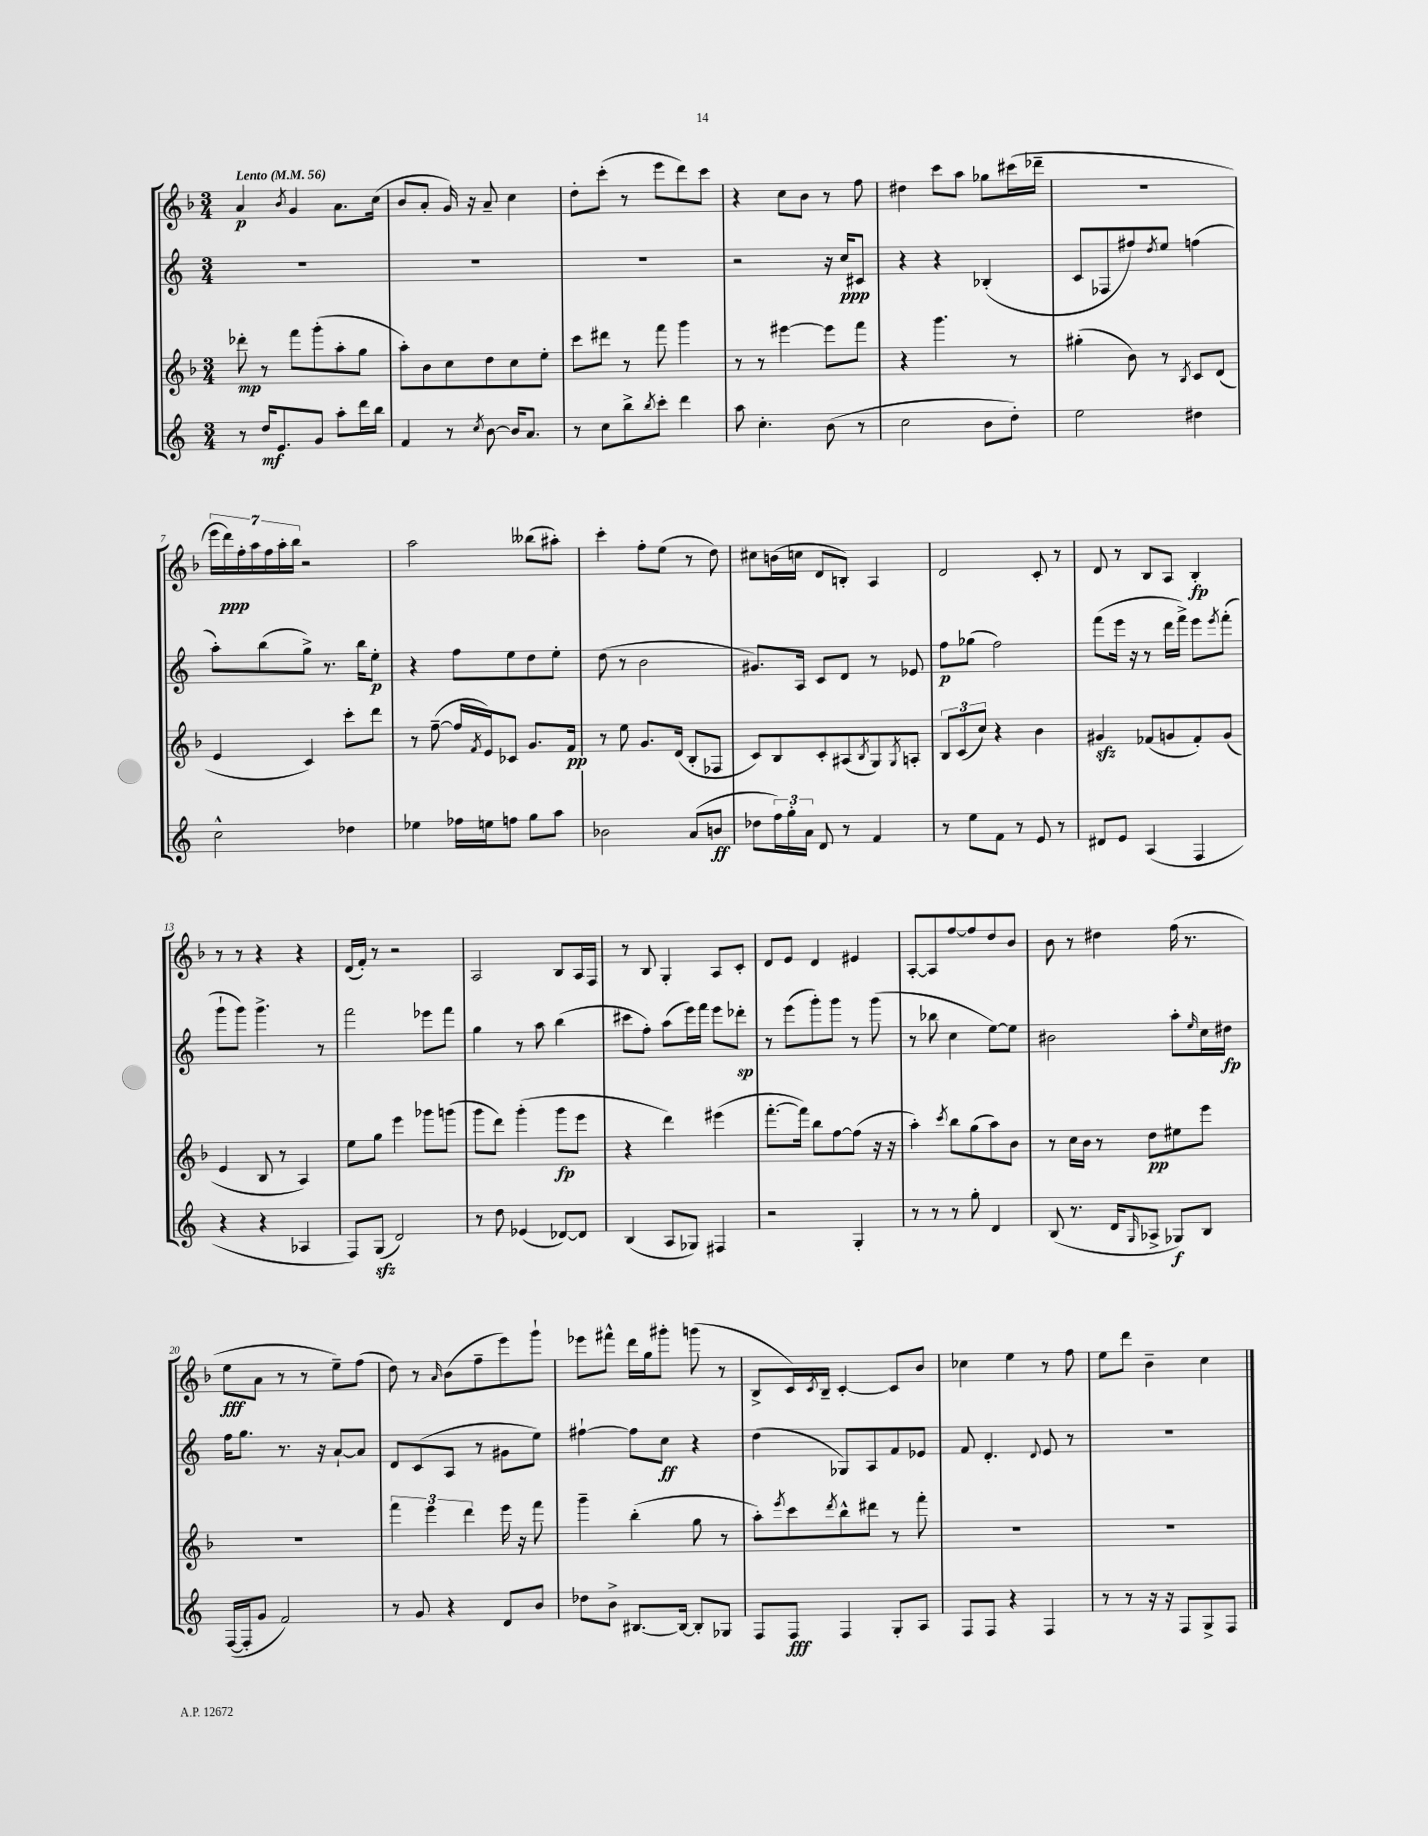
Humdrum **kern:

**kern	**dynam	**kern	**dynam	**kern	**dynam	**kern	**dynam
*part4	*part4	*part3	*part3	*part2	*part2	*part1	*part1
*staff4	*staff4	*staff3	*staff3	*staff2	*staff2	*staff1	*staff1
*clefG2	*	*clefG2	*	*clefG2	*	*clefG2	*
*k[]	*	*k[b-]	*	*k[]	*	*k[b-]	*
*M3/4	*	*M3/4	*	*M3/4	*	*M3/4	*
*MM56	*	*MM56	*	*MM56	*	*MM56	*
=1	=1	=1	=1	=1	=1	=1	=1
!	!	!	!	!	!	!LO:TX:a:B:t=Lento	!
8r	.	8ddd-X'\	mp	2.r	.	4a/	p
16dd/KL	mf	8r	.	.	.	.	.
8.e/	.	.	.	.	.	.	.
.	.	.	.	.	.	8qb-/	.
.	.	8fff\L	.	.	.	4g/	.
8g/J	.	(8ggg'\	.	.	.	.	.
8aa'\L	.	8aa'\	.	.	.	8.a\L	.
16ddd\L	.	8gg\J	.	.	.	.	.
16bb\JJ	.	.	.	.	.	(16cc\Jk	.
=2	=2	=2	=2	=2	=2	=2	=2
4f/	.	8aa'\L)	.	2.r	.	8b-/L	.
.	.	8b-\	.	.	.	8a'/J	.
8r	.	8cc\	.	.	.	16g/)	.
.	.	.	.	.	.	16r	.
8qcc/	.	.	.	.	.	.	.
[8b\	.	8dd\	.	.	.	8a~/	.
16b/KL]	.	8cc\	.	.	.	4cc\	.
8.a/J	.	.	.	.	.	.	.
.	.	8ee'\J	.	.	.	.	.
=3	=3	=3	=3	=3	=3	=3	=3
8r	.	8ccc\L	.	2.r	.	8dd'\L	.
8cc\L	.	8ddd#X\J	.	.	.	(8ccc'\J	.
8bb^\	.	8r	.	.	.	8r	.
8qbb/	.	.	.	.	.	.	.
8ccc'\J	.	8fff\	.	.	.	8eee\L	.
4ddd\	.	4ggg\	.	.	.	8ddd\)	.
.	.	.	.	.	.	8ccc\J	.
=4	=4	=4	=4	=4	=4	=4	=4
8aa\	.	8r	.	2r	.	4r	.
4.cc'\	.	8r	.	.	.	.	.
.	.	[4eee#X\	.	.	.	8cc\L	.
.	.	.	.	.	.	8b-\J	.
(8b\	.	8eee#\L]	.	16r	.	8r	.
.	.	.	.	16cc/KL	ppp	.	.
8r	.	8fff\J	.	8c#X/J	.	8ff\	.
=5	=5	=5	=5	=5	=5	=5	=5
2cc\	.	4r	.	4r	.	4dd#X\	.
.	.	4.ggg\	.	4r	.	8ccc\L	.
.	.	.	.	.	.	8aa\J	.
8b\L	.	.	.	(4B-X'/	.	8gg-X\L	.
8dd'\J)	.	8r	.	.	.	(16ccc#X\L	.
.	.	.	.	.	.	16ddd-X~\JJ	.
=6	=6	=6	=6	=6	=6	=6	=6
2ee\	.	(4gg#X'\	.	8c/L	.	2.r	.
.	.	.	.	8F-X/	.	.	.
.	.	8b-\)	.	8ff#X/)	.	.	.
.	.	.	.	8qdd/	.	.	.
.	.	8r	.	8ee/J	.	.	.
.	.	8qB-/	.	.	.	.	.
4dd#X\	.	8c/L	.	(4ffn\	.	.	.
.	.	(8d/J	.	.	.	.	.
!!LO:LB:g=z
=7	=7	=7	=7	=7	=7	=7	=7
2cc^^\	.	4e/	.	8aa'\L)	.	28eee\LL	.
.	.	.	.	.	.	28ddd\)	ppp
.	.	.	.	.	.	28ff'\	.
.	.	.	.	.	.	28aa\	.
.	.	.	.	(8bb\	.	.	.
.	.	.	.	.	.	28ff\	.
.	.	.	.	.	.	28aa'\	.
.	.	.	.	.	.	28bb-\JJ	.
.	.	4c/)	.	8gg^\J)	.	2r	.
.	.	.	.	8.r	.	.	.
4dd-X\	.	8ccc'\L	.	.	.	.	.
.	.	.	.	16bb\KL	.	.	.
.	.	8ddd\J	.	8ee'\J	p	.	.
=8	=8	=8	=8	=8	=8	=8	=8
4ee-X\	.	8r	.	4r	.	2aa\	.
.	.	([8ff~\	.	.	.	.	.
16ff-X\LL	.	16ff/LL]	.	8ff\L	.	.	.
.	.	8qf/	.	.	.	.	.
16een\J	.	16e/J)	.	.	.	.	.
8ffn\J	.	8c-X/J	.	8ee\	.	.	.
8gg\L	.	8.g/L	.	8dd\	.	(8bb--X\L	.
8aa\J	.	.	.	8ee'\J	.	8aa#X'\J)	.
.	.	16f/Jk	pp	.	.	.	.
=9	=9	=9	=9	=9	=9	=9	=9
2b-X\	.	8r	.	(8dd\	.	4ccc'\	.
.	.	8ee\	.	8r	.	.	.
.	.	8.g/L	.	2b\	.	8ff'\L	.
.	.	.	.	.	.	(8ee\J	.
.	.	(16d/Jk	.	.	.	.	.
(8a/L	.	8B-'/L	.	.	.	8r	.
8bn/J	ff	8F-X/J	.	.	.	8dd\)	.
=10	=10	=10	=10	=10	=10	=10	=10
8dd-X\L	.	8c/L)	.	8.g#X/L)	.	8cc#X\L	.
24ff\L)	.	8B-/	.	.	.	(16bn\L	.
24gg'\	.	.	.	.	.	.	.
.	.	.	.	16A/Jk	.	16ccn\JJ	.
24a\JJ	.	.	.	.	.	.	.
8d/	.	8c'/	.	8c/L	.	8d/L	.
8r	.	(8A#X/	.	8d/J	.	8Bn'/J)	.
.	.	8qB-/	.	.	.	.	.
4f/	.	8G/)	.	8r	.	4A/	.
.	.	8qG/	.	.	.	.	.
.	.	8An'/J	.	8e-X/	.	.	.
=11	=11	=11	=11	=11	=11	=11	=11
8r	.	12B-/L	.	8ff\L	p	2d/	.
.	.	(12c/	.	.	.	.	.
8ee\L	.	.	.	(8gg-X\J	.	.	.
.	.	12cc/J)	.	.	.	.	.
8f\J	.	4r	.	2ff\)	.	.	.
8r	.	.	.	.	.	.	.
8e/	.	4b-\	.	.	.	8c'/	.
8r	.	.	.	.	.	8r	.
=12	=12	=12	=12	=12	=12	=12	=12
8d#X/L	.	4g#Xzz/	.	(8fff\L	.	8d/	.
8e/J	.	.	.	16eee\Jk	.	8r	.
.	.	.	.	16r	.	.	.
(4A/	.	(8f-X/L	.	8r	.	8B-/L	.
.	.	8gn/	.	16ddd\LL	.	8A/J	.
.	.	.	.	16fff^\JJ)	.	.	.
4F/	.	8f-'/)	.	8eee\L	.	4B-'/	fp
.	.	.	.	8qeee/	.	.	.
.	.	(8g/J	.	(8fff'\J	.	.	.
!!LO:LB:g=z
=13	=13	=13	=13	=13	=13	=13	=13
4r	.	4e/	.	8ggg`\L	.	8r	.
.	.	.	.	8ggg\J)	.	8r	.
4r	.	8B-/	.	4.ggg^\	.	4r	.
.	.	8r	.	.	.	.	.
4A-X/	.	4A/)	.	.	.	4r	.
.	.	.	.	8r	.	.	.
=14	=14	=14	=14	=14	=14	=14	=14
8F/L)	.	8ee\L	.	2fff\	.	(16d/LL	.
.	.	.	.	.	.	16f'/JJ)	.
(8Gzz/J	.	8gg\J	.	.	.	8r	.
2d/)	.	4eee\	.	.	.	2r	.
.	.	8ggg-X\L	.	8eee-X\L	.	.	.
.	.	(8gggn\J	.	8fff\J	.	.	.
=15	=15	=15	=15	=15	=15	=15	=15
8r	.	8ggg\L	.	4gg\	.	2A/	.
8dd\	.	8ddd\J)	.	.	.	.	.
(4e-X/	.	(4ggg'\	.	8r	.	.	.
.	.	.	.	8aa\	.	.	.
[8d-X/L)	.	8ggg\L	fp	(4bb\	.	8B-/L	.
8d-/J]	.	8eee\J	.	.	.	16A/L	.
.	.	.	.	.	.	16F/JJ	.
=16	=16	=16	=16	=16	=16	=16	=16
(4B/	.	4r	.	8ccc#X\L	.	8r	.
.	.	.	.	8ff'\J)	.	8B-/	.
8A/L	.	4ddd\)	.	(8aa\L	.	4G'/	.
8G-X/J)	.	.	.	16eee\L)	.	.	.
.	.	.	.	16fff\JJ	.	.	.
4F#X/	.	(4eee#X\	.	8eee\L	.	8A/L	.
.	.	.	.	8ddd-X'\J	sp	8c'/J	.
=17	=17	=17	=17	=17	=17	=17	=17
2r	.	[8.fff'\L	.	8r	.	8d/L	.
.	.	.	.	(8eee\L	.	8e/J	.
.	.	16fff\Jk])	.	.	.	.	.
.	.	8bb-\L	.	8ggg'\)	.	4d/	.
.	.	[8ff\	.	8ggg\J	.	.	.
4G'/	.	(8ff\J]	.	8r	.	4e#X/	.
.	.	16r	.	(8ggg\	.	.	.
.	.	16r	.	.	.	.	.
=18	=18	=18	=18	=18	=18	=18	=18
8r	.	4aa'\)	.	8r	.	[8A'/L	.
8r	.	.	.	8bb-X\	.	8A/]	.
.	.	8qccc/	.	.	.	.	.
8r	.	8bb-\L	.	4cc\	.	[8ff/	.
8gg'\	.	(8gg\	.	.	.	8ff/]	.
4d/	.	8aa\)	.	[8ee\L)	.	8dd/	.
.	.	8b-\J	.	8ee\J]	.	8b-/J	.
=19	=19	=19	=19	=19	=19	=19	=19
(8B/	.	8r	.	2b#X\	.	8b-\	.
8.r	.	16cc\LL	.	.	.	8r	.
.	.	16b-\JJ	.	.	.	.	.
.	.	8r	.	.	.	4dd#X\	.
16d/KL	.	.	.	.	.	.	.
16qqG/	.	.	.	.	.	.	.
8A-X^/J	.	8dd\L	pp	.	.	.	.
8G-X/L)	f	8ee#X\	.	8aa'\L	.	(16ff\	.
.	.	.	.	.	.	8.r	.
.	.	.	.	16qqee/	.	.	.
8B/J	.	8eee\J	.	16cc\L	.	.	.
.	.	.	.	16dd#X\JJ	fp	.	.
!!LO:LB:g=z
=20	=20	=20	=20	=20	=20	=20	=20
([16F/LL	.	2.r	.	16ff\KL	.	8ee\L	fff
16F'/J]	.	.	.	8.gg\J	.	.	.
8g/J	.	.	.	.	.	8a\J	.
2f/)	.	.	.	8.r	.	8r	.
.	.	.	.	.	.	8r	.
.	.	.	.	16r	.	.	.
.	.	.	.	[8a`/L	.	8ee~\L)	.
.	.	.	.	8a/J]	.	(8ff\J	.
=21	=21	=21	=21	=21	=21	=21	=21
8r	.	6fff\	.	8d/L	.	8dd\)	.
8g/	.	.	.	(8c/	.	8r	.
.	.	6eee\	.	.	.	.	.
.	.	.	.	.	.	16qqa/	.
4r	.	.	.	8A/J	.	(8b-\L	.
.	.	6ddd\	.	.	.	.	.
.	.	.	.	8r	.	8ff~\	.
8d/L	.	16eee\	.	8g#X\L	.	8eee\)	.
.	.	16r	.	.	.	.	.
8b/J	.	8fff\	.	8ee\J)	.	8ggg`\J	.
=22	=22	=22	=22	=22	=22	=22	=22
8dd-X\L	.	4ggg~\	.	[4ff#X`\	.	8eee-X\L	.
8b^\J	.	.	.	.	.	8fff#X^^\J	.
[8.B#X/L	.	(4bb-'\	.	8ff#\L]	.	16ddd\LL	.
.	.	.	.	.	.	16gg\J	.
.	.	.	.	8cc\J	ff	8ggg#X'\J	.
16B#/Jk_	.	.	.	.	.	.	.
8B#'/L]	.	8gg\	.	4r	.	(8gggn\	.
8G-X/J	.	8r	.	.	.	8r	.
=23	=23	=23	=23	=23	=23	=23	=23
8F/L	.	8aa'\L)	.	(4dd\	.	8B-^/L	.
.	.	8qeee/	.	.	.	.	.
8F/J	fff	8ccc\	.	.	.	16c/L)	.
.	.	.	.	.	.	8qc/	.
.	.	.	.	.	.	16B-~/JJ	.
.	.	8qddd/	.	.	.	.	.
4F/	.	8bb-^^\	.	8G-X/L)	.	[4c'/	.
.	.	8ddd#X\J	.	8A/	.	.	.
8G'/L	.	8r	.	8f/	.	8c/L]	.
8A/J	.	8fff'\	.	8e-X/J	.	8b-/J	.
=24	=24	=24	=24	=24	=24	=24	=24
8F/L	.	2.r	.	8f/	.	4cc-X\	.
8F/J	.	.	.	4.d'/	.	.	.
4r	.	.	.	.	.	4ee\	.
.	.	.	.	8qqd/	.	.	.
4F/	.	.	.	8e/	.	8r	.
.	.	.	.	8r	.	8ff\	.
=25	=25	=25	=25	=25	=25	=25	=25
8r	.	2.r	.	2.r	.	8ee\L	.
8r	.	.	.	.	.	8ddd\J	.
16r	.	.	.	.	.	4b-~\	.
16r	.	.	.	.	.	.	.
8F/L	.	.	.	.	.	.	.
8G^/	.	.	.	.	.	4cc\	.
8F/J	.	.	.	.	.	.	.
==	==	==	==	==	==	==	==
*-	*-	*-	*-	*-	*-	*-	*-
